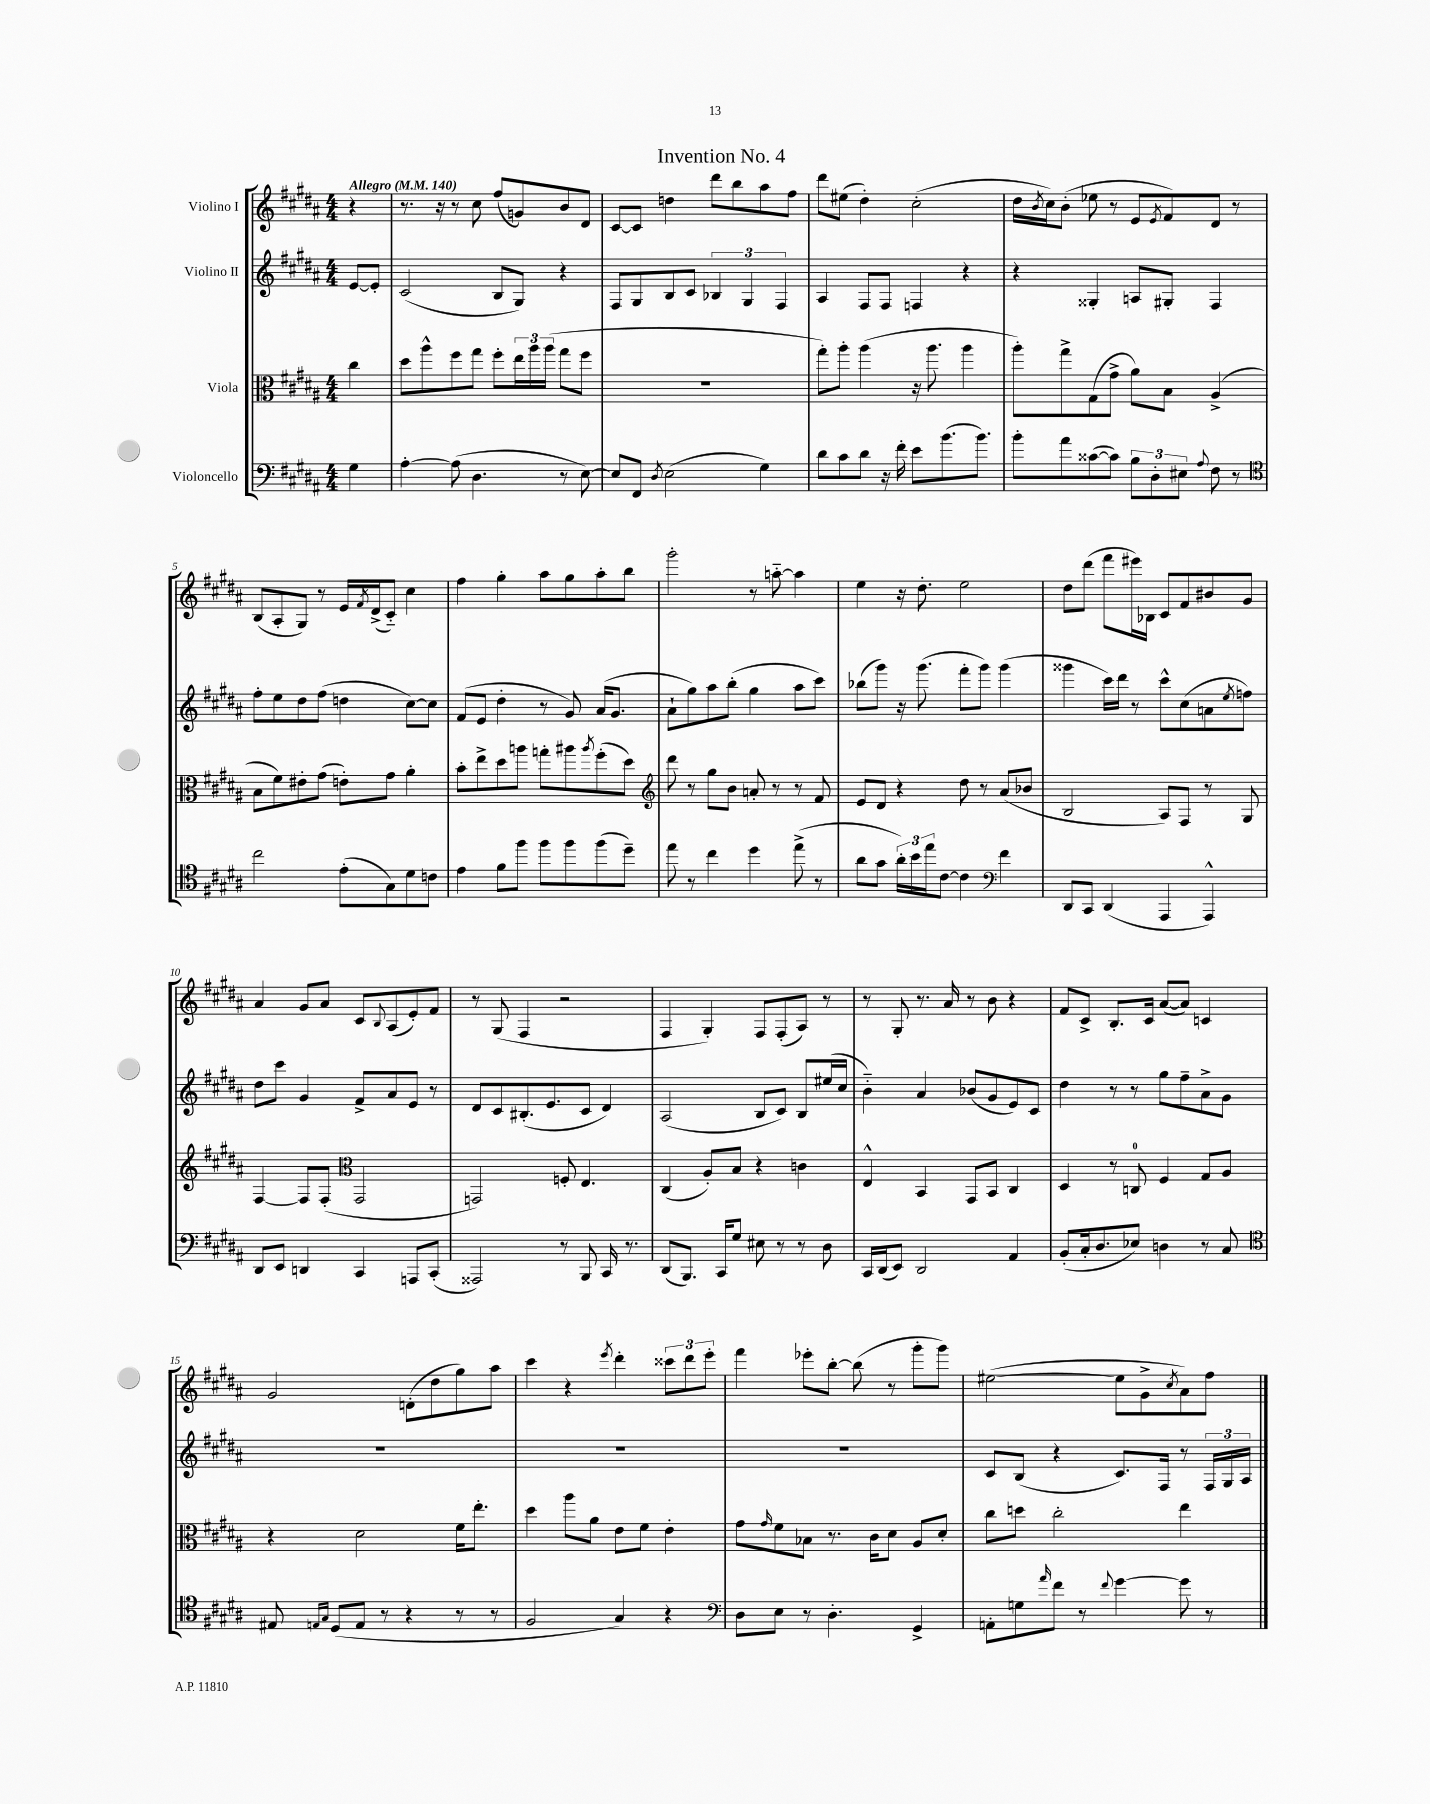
\header { title = "Invention No. 4" }
<<
\new StaffGroup <<
\new Staff = "s0" \with { instrumentName = "Violino I" } {
    \clef treble \key b \major \numericTimeSignature \time 4/4 \partial 4 \tempo "Allegro" 4 = 140
    r4 |
    r8. r16 r8 cis''8 fis''8( g'8) b'8 dis'8 |
    cis'8~ cis'8 d''4 dis'''8 b''8 ais''8 fis''8 |
    dis'''8 eis''8( dis''4-.) cis''2-.( |
    dis''16 \acciaccatura { b'8 } cis''16) b'8-.( ees''8 r8 e'8 \acciaccatura { e'8 } fis'8) dis'8 r8 |
    b8( ais8-. gis8) r8 e'16 \acciaccatura { fis'8 } dis'16->( cis'8-_) cis''4 |
    fis''4 gis''4-. ais''8 gis''8 ais''8-. b''8 |
    gis'''2-. r8 a''8~-_ a''4 |
    e''4 r16 dis''8.-. e''2 |
    dis''8 dis'''8( fis'''8 eis'''16) bes16 cis'8 fis'8 bis'8 gis'8 |
    ais'4 gis'8 ais'8 cis'8 \appoggiatura { b8 } ais8( e'8-.) fis'8 |
    r8 gis8( fis4 r2 |
    fis4 gis4-.) fis8 fis8-.( ais8) r8 |
    r8 gis8-. r8. ais'16 r8 b'8 r4 |
    fis'8 cis'8-> b8.-. cis'16 ais'8~( ais'8) c'4 |
    gis'2 d'8-.( dis''8 gis''8) ais''8 |
    cis'''4 r4 \acciaccatura { e'''8 } dis'''4-. \tuplet 3/2 { cisis'''8 dis'''8 e'''8-. } |
    fis'''4 ees'''8-. b''8~-. b''8( r8 gis'''8-. gis'''8) |
    eis''2~( eis''8 gis'8-> \acciaccatura { cis''8 } ais'8) fis''8 \bar "|." |
}
\new Staff = "s1" \with { instrumentName = "Violino II" } {
    \clef treble \key b \major \numericTimeSignature \time 4/4 \partial 4
    e'8~ e'8-. |
    cis'2( b8 gis8) r4 |
    fis8 gis8 b8 cis'8 \tuplet 3/2 { bes4 gis4 fis4 } |
    ais4 fis8 fis8 f4 r4 |
    r4 gisis4-. a8 gis8-. fis4 |
    fis''8-. e''8 dis''8 fis''8( d''4 cis''8~) cis''8 |
    fis'8( e'8 dis''4-. r8 gis'8) ais'16( gis'8. |
    ais'8-! gis''8) ais''8 b''8-.( gis''4 ais''8 cis'''8) |
    bes''8( gis'''8) r16 gis'''8.( fis'''8-. gis'''8) gis'''4( |
    gisis'''4 cis'''16) dis'''16 r8 cis'''8-^ cis''8( a'8 \acciaccatura { e''8 } f''8) |
    dis''8 cis'''8 gis'4 fis'8-> ais'8 e'8 r8 |
    dis'8 cis'8 bis8.-.( e'8. cis'8 dis'4) |
    ais2( b8 cis'8) b8 eis''16( cis''16 |
    b'4-_) ais'4 bes'8( gis'8 e'8) cis'8 |
    dis''4 r8 r8 gis''8 fis''8-- ais'8-> gis'8 |
    R1 |
    R1 |
    R1 |
    cis'8 b8( r4 cis'8.) fis16 r8 \tuplet 3/2 { fis16 gis16 ais16 } \bar "|." |
}
\new Staff = "s2" \with { instrumentName = "Viola" } {
    \clef alto \key b \major \numericTimeSignature \time 4/4 \partial 4
    cis''4 |
    dis''8 ais''8-^ fis''8 gis''8 fis''8-. \tuplet 3/2 { e''16 ais''16 ais''16( } gis''8 fis''8 |
    R1 |
    gis''8-.) ais''8-. ais''4( r16 ais''8. ais''4 |
    ais''8-.) gis''8-> gis8( gis'8-> ais'8) b8 ais4->( |
    b8 fis'8) eis'8-. gis'8( e'8-.) gis'8 ais'4-. |
    b'8-. e''8-> dis''8 a''8 g''8-. ais''8 \acciaccatura { ais''8 } fis''8-.( dis''8) |
    \clef treble dis'''8 r8 gis''8 b'8 a'8-. r8 r8 fis'8 |
    e'8 dis'8 r4 dis''8 r8 ais'8( bes'8 |
    b2 ais8) fis8 r8 gis8 |
    fis4~ fis8 fis8-.( \clef alto gis,2 |
    g,2) f8-. e4. |
    cis4( ais8-.) b8 r4 c'4 |
    e4-^ b,4 gis,8 b,8 cis4 |
    dis4 r8 c8-0 fis4 gis8 ais8 |
    r4 dis'2 fis'16 e''8.-. |
    dis''4 ais''8 ais'8 e'8 fis'8 e'4-. |
    gis'8 \grace { gis'16 } fis'8 bes8 r8. cis'16 dis'8 ais8 dis'8-. |
    cis''8 d''8 cis''2-. e''4 \bar "|." |
}
\new Staff = "s3" \with { instrumentName = "Violoncello" } {
    \clef bass \key b \major \numericTimeSignature \time 4/4 \partial 4
    gis4 |
    ais4~-. ais8( dis4. r8 e8~) |
    e8 fis,8 \acciaccatura { dis8 } e2( gis4) |
    dis'8 cis'8 dis'8 r16 fis'16-. e'8 b'8.( b'8.) |
    b'8-. ais'8 cisis'8~( cisis'8) \tuplet 3/2 { b8 dis8-. eis8 } \appoggiatura { ais8 } fis8 r8 |
    \clef tenor cis''2 e'8-.( gis8) dis'8 c'8 |
    e'4 fis'8 fis''8 fis''8 fis''8 fis''8( dis''8--) |
    e''8 r8 cis''4 dis''4 e''8->( r8 |
    ais'8 gis'8 \tuplet 3/2 { ais'16-.) b'16 e''16 } cis'8~ cis'4 \clef bass fis'4 |
    dis,8 cis,8 dis,4( ais,,4 ais,,4-^) |
    dis,8 e,8 d,4 cis,4 a,,8 cis,8-.( |
    aisis,,2) r8 b,,8 cis,16 r8. |
    dis,8( b,,8.) cis,16 gis8 eis8 r8 r8 dis8 |
    cis,16 dis,16( e,8) dis,2 ais,4 |
    b,8-.( cis16-. dis8. ees8) d4 r8 cis8 |
    \clef tenor eis8 \grace { e16 gis16 } dis8( e8 r8 r4 r8 r8 |
    fis2 gis4) r4 |
    \clef bass dis8 e8 r8 dis4.-. gis,4-> |
    a,8-. g8 \grace { ais'16 } fis'8 r8 \appoggiatura { fis'8 } gis'4~ gis'8 r8 \bar "|." |
}
>>
>>
